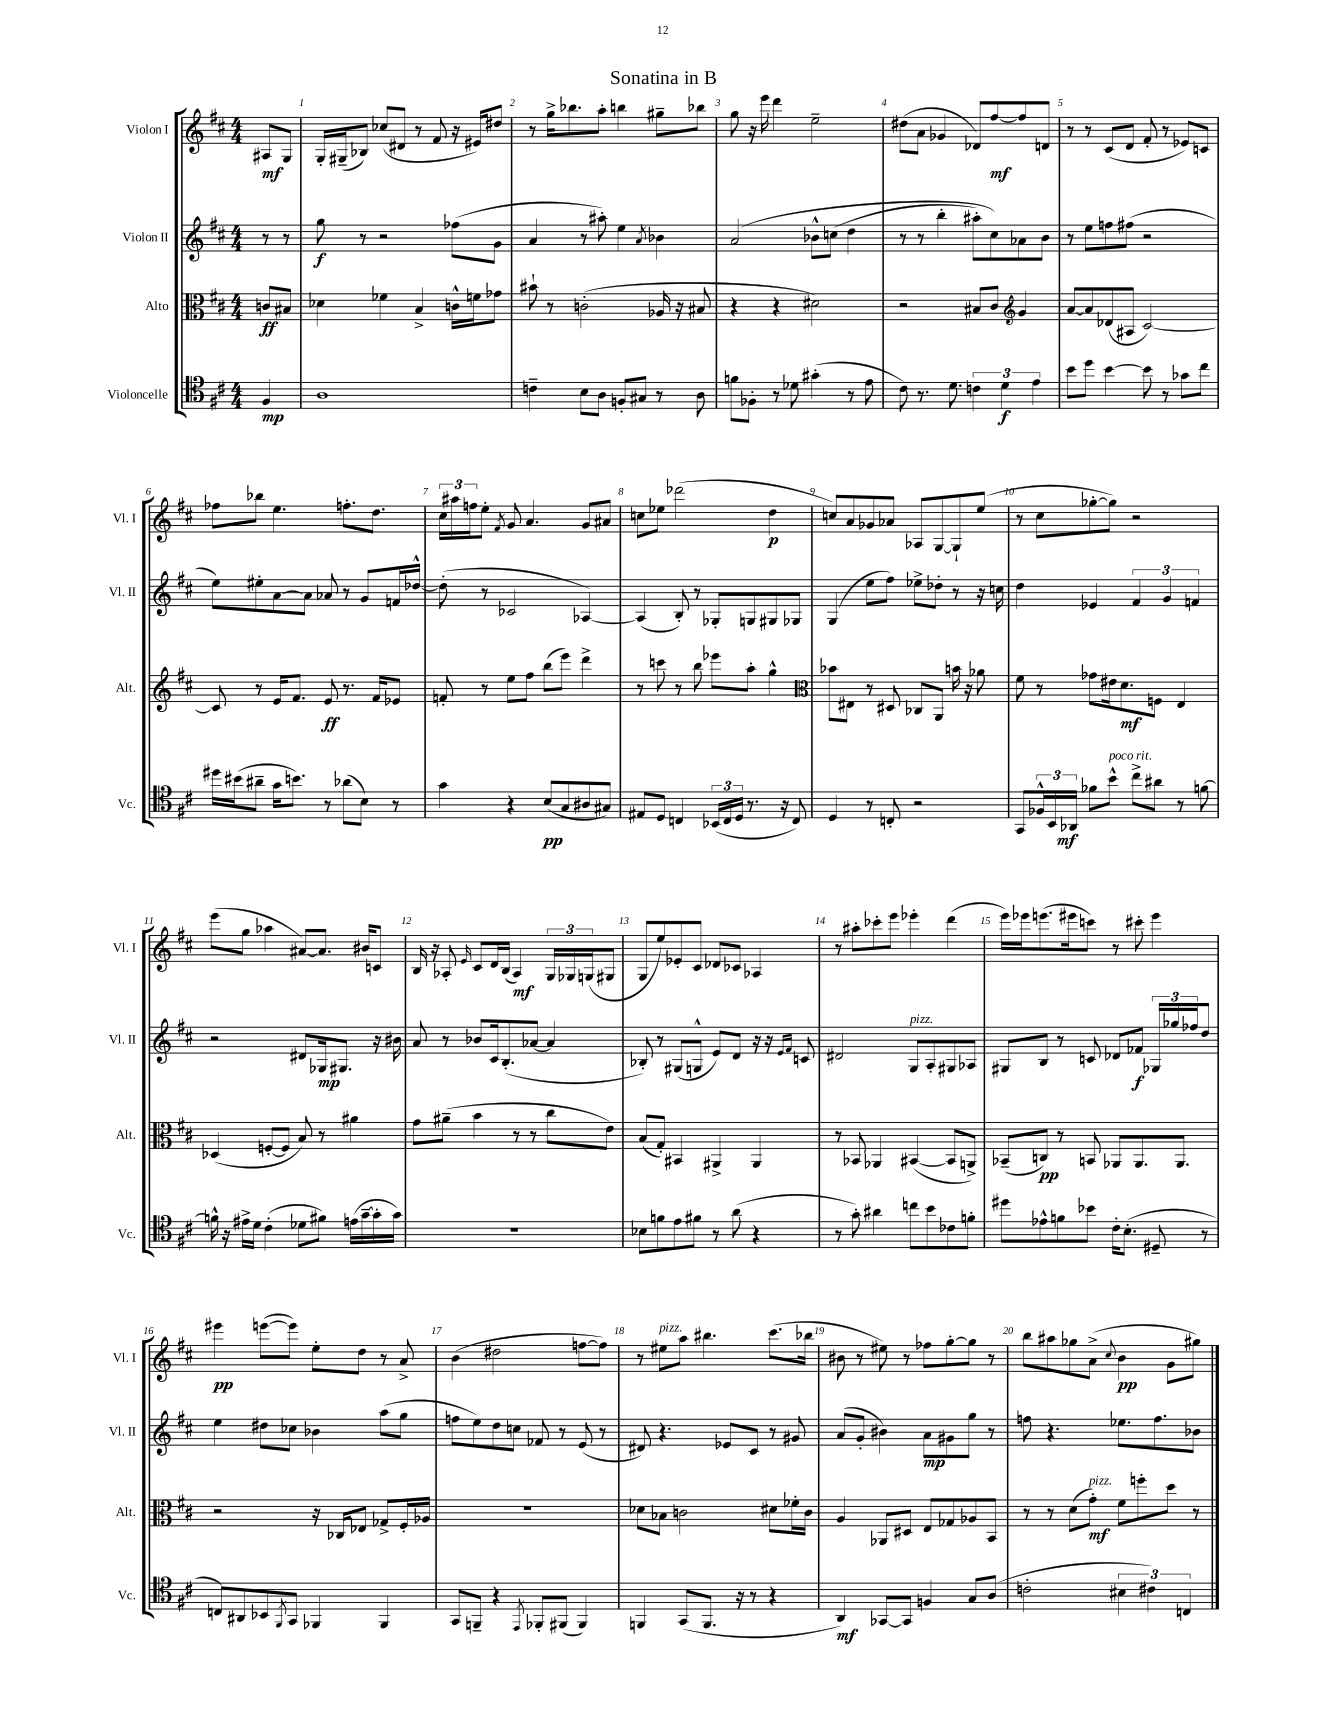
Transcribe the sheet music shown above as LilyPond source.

\header { title = "Sonatina in B" }
<<
\new StaffGroup <<
\new Staff = "s0" \with { instrumentName = "Violon I" shortInstrumentName = "Vl. I" } {
    \clef treble \key d \major \numericTimeSignature \time 4/4 \partial 4
    ais8\mf g8 |
    g16-. gis16--( bes8) ces''8( dis'8 r8 fis'8 r16 eis'16) dis''8 |
    r8 g''16-> bes''8. a''8-. b''4 gis''8-- bes''8 |
    g''8 r16 e'''16 d'''4 e''2-- |
    dis''8( a'8 ges'4 des'8) fis''8~\mf fis''8 d'8 |
    r8 r8 cis'8( d'8 fis'8-. r8 ees'8) c'8 |
    fes''8 bes''8 e''4. f''8.-. d''8. |
    \tuplet 3/2 { cis''16 ais''16 f''16 } e''8-. \acciaccatura { fis'8 } g'8 a'4. g'8 ais'8 |
    c''8 ees''8 des'''2( d''4\p |
    c''8) a'8 ges'8 aes'8 aes8 g8~ g8-! e''8( |
    r8 cis''8 ges''8~-. ges''8) r2 |
    e'''8( g''8 aes''4 ais'8~) ais'8. bis'16 c'8 |
    b16 r16 aes8-. \grace { e'16 } cis'8 d'16 b16( aes4\mf) \tuplet 3/2 { g16 ges16 g16( } gis8 |
    g8 e''8) ees'8-. cis'8 des'8 ces'8 aes4 |
    r8 ais''8-. ces'''8-. e'''8 ees'''4-. d'''4( |
    e'''16) ees'''16 e'''8.( eis'''16 c'''8) r8 cis'''8-. eis'''4 |
    eis'''4\pp e'''8~( e'''8) e''8-. d''8 r8 a'8-> |
    b'4( dis''2 f''8~ f''8) |
    r8 eis''8^\markup { \italic "pizz." } a''8 bis''4. cis'''8.( bes''16 |
    bis'8 r8 eis''8) r8 fes''8 g''8~-. g''8 r8 |
    b''8 ais''8 ges''8 a'8->( \appoggiatura { cis''8 } b'4\pp g'8 gis''8) \bar "|." |
}
\new Staff = "s1" \with { instrumentName = "Violon II" shortInstrumentName = "Vl. II" } {
    \clef treble \key d \major \numericTimeSignature \time 4/4 \partial 4
    r8 r8 |
    g''8\f r8 r2 fes''8( g'8 |
    a'4 r8 ais''8-.) e''4 \acciaccatura { a'8 } bes'4 |
    a'2\( bes'8-^ c''8( d''4 |
    r8 r8 b''4-. ais''8-.) cis''8\) aes'8 b'8 |
    r8 e''8 f''8 fis''8( r2 |
    e''8) eis''8-. a'8~ a'8 aes'8 r8 g'8 f'16 des''16~-^ |
    des''8-.( r8 ces'2 aes4~) |
    aes4( b8-.) r8 ges8-. g8 gis8 ges8 |
    g4( e''8 fis''8) ees''8-> des''8-. r8 r16 c''16 |
    d''4 ees'4 \tuplet 3/2 { fis'4 g'4 f'4 } |
    r2 dis'8 ges16\mp gis8. r16 bis'16 |
    a'8 r8 bes'8 cis'16 b8.-.( aes'8~ aes'4 |
    bes8-.) r8 gis8( g8-^ e'8) d'8 r16 r16 \grace { e'16 fis'16 } c'8 |
    dis'2 g8^\markup { \italic "pizz." } a8-. gis8 aes8 |
    gis8 b8 r8 c'8 des'8 fes'8\f \tuplet 3/2 { ges16 ges''16 fes''16 } d''8 |
    e''4 dis''8 ces''8 bes'4 a''8( g''8 |
    f''8 e''8) d''8 c''8 fes'8 r8 e'8( r8 |
    dis'8) r4. ees'8 cis'8 r8 gis'8 |
    a'8( g'8-. bis'4) a'8\mp gis'8 g''8 r8 |
    f''8 r4. ees''8. f''8. bes'8 \bar "|." |
}
\new Staff = "s2" \with { instrumentName = "Alto" shortInstrumentName = "Alt." } {
    \clef alto \key d \major \numericTimeSignature \time 4/4 \partial 4
    c'8\ff bis8 |
    des'4 fes'4 b4-> c'16-^ f'16 ges'8 |
    bis'8-! r8 c'2-.( aes16 r16 bis8 |
    r4 r4 dis'2) |
    r2 bis8 cis'8 \clef treble g'4 |
    a'8~ a'8 des'8( ais8 cis'2~) |
    cis'8 r8 e'16 fis'8. e'8\ff r8. fis'16 ees'8 |
    f'8-. r8 e''8 fis''8 b''8( e'''8) d'''4-> |
    r8 c'''8 r8 b''8 ees'''8 a''8-. g''4-^ |
    \clef alto bes'8 eis8 r8 dis8 ces8 a,8 b'16 r16 aes'8 |
    fis'8 r8 ges'8 eis'16 d'8.\mf f8 e4 |
    des4( f8~-. f8 b8) r8 ais'4 |
    g'8 ais'8--( b'4 r8 r8 cis''8 e'8) |
    b8( g8-.) bis,4 ais,4-> ais,4 |
    r8 bes,8 aes,4 bis,4~( bis,8 a,8->) |
    bes,8--( c8\pp) r8 b,8 aes,8 aes,8. aes,8. |
    r2 r16 ces16 ees8 ges8-> fis16-. aes16 |
    R1 |
    des'8 bes8 c'2 dis'8 fes'16-. c'16 |
    a4 aes,8 dis8 e8 ges8 aes8 b,8 |
    r8 r8 d'8( g'8-.\mf^\markup { \italic "pizz." }) fis'8 f''8-. d''8 r8 \bar "|." |
}
\new Staff = "s3" \with { instrumentName = "Violoncelle" shortInstrumentName = "Vc." } {
    \clef tenor \key d \major \numericTimeSignature \time 4/4 \partial 4
    fis4\mp |
    a1 |
    c'4-- b8 a8 f8-. gis8 r8 a8 |
    f'8 fes8-. r8 des'8 gis'4-.( r8 e'8 |
    cis'8) r8. d'8. \tuplet 3/2 { c'4 d'4\f e'4 } |
    b'8 d''8 b'4~ b'8 r8 ges'8 cis''8 |
    dis''16 bis'16( ais'8-- g'16 b'8.) r8 aes'8( b8) r8 |
    g'4 r4 b8\pp( g8 ais8 gis8) |
    eis8 d8 c4 \tuplet 3/2 { bes,16( c16 d16 } r8. r16 c8) |
    d4 r8 c8-. r2 |
    g,8 \tuplet 3/2 { fes16-^ b,16 aes,16\mf } fes'8 b'8-^^\markup { \italic "poco rit." } cis''8-> ais'8 r8 f'8~ |
    f'16-^ r16 eis'16-> d'16 cis'4-.( des'8 fis'8) e'16( g'16~-- g'16-. g'16) |
    r1 |
    bes8 f'8 e'8 fis'8 r8 a'8( r4 |
    r8 g'8-.) ais'4 c''8 b'8 ces'8 f'8-. |
    dis''8 ees'8-^ f'8 bes'8 cis'16-. b8.-.( dis8-- r8 |
    c8) ais,8 bes,8 \acciaccatura { fis,8 } g,8 fes,4 fes,4 |
    g,8 f,8-- r4 \acciaccatura { e,8 } fes,8-. fis,8( fis,4) |
    f,4 g,8( f,8. r16 r8 r4 |
    a,4\mf) ges,8~ ges,8 f4 g8 a8( |
    c'2-. \tuplet 3/2 { bis4 cis'4) c4 } \bar "|." |
}
>>
>>
\layout { \context { \Score \override BarNumber.break-visibility = ##(#f #t #t) barNumberVisibility = #all-bar-numbers-visible } }
